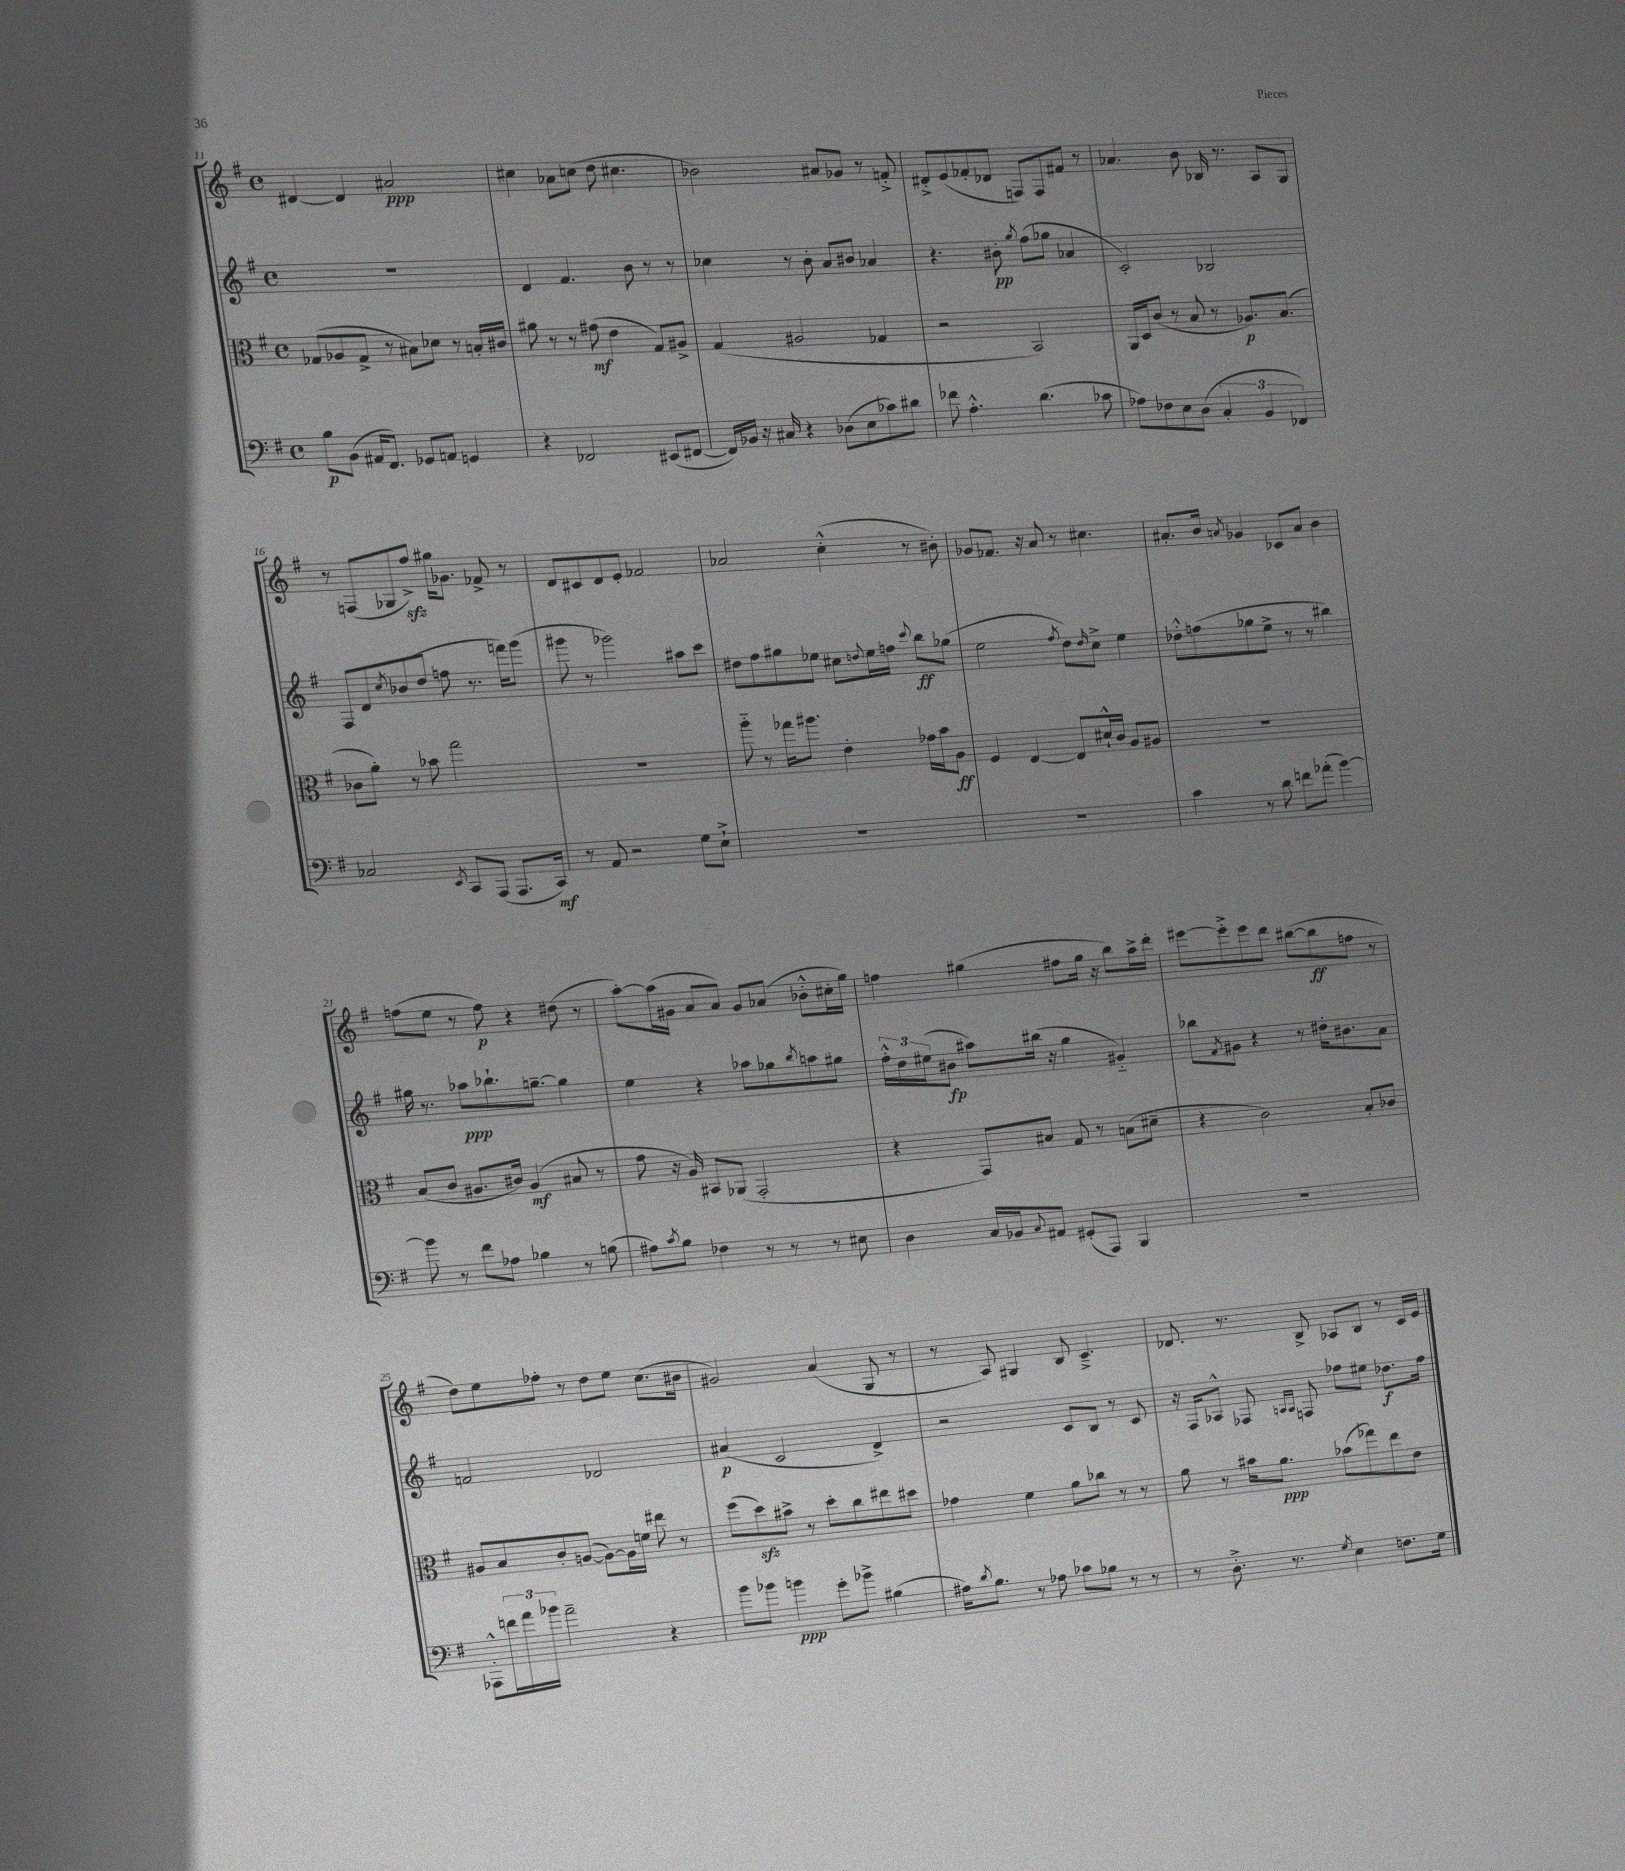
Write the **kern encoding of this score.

**kern	**dynam	**kern	**dynam	**kern	**dynam	**kern	**dynam
*part4	*part4	*part3	*part3	*part2	*part2	*part1	*part1
*staff4	*staff4	*staff3	*staff3	*staff2	*staff2	*staff1	*staff1
*clefF4	*	*clefC3	*	*clefG2	*	*clefG2	*
*k[f#]	*	*k[f#]	*	*k[f#]	*	*k[f#]	*
*M4/4	*	*M4/4	*	*M4/4	*	*M4/4	*
*met(c)	*	*met(c)	*	*met(c)	*	*met(c)	*
=11	=11	=11	=11	=11	=11	=11	=11
8B\L	p	(8G-X/L	.	1r	.	[4d#X/	.
(8BB\J	.	8A-X/	.	.	.	.	.
16AA#X/KL	.	8G-^/J	.	.	.	4d#/]	.
8.FF#/J)	.	.	.	.	.	.	.
.	.	8r	.	.	.	.	.
8GG-X/L	.	8B#X\L)	.	.	.	2a#X/	ppp
8AAn/J	.	8d-X\J	.	.	.	.	.
4GGn/	.	8r	.	.	.	.	.
.	.	16Bn'/LL	.	.	.	.	.
.	.	16c#X/JJ	.	.	.	.	.
=12	=12	=12	=12	=12	=12	=12	=12
4r	.	8a#X\	.	4d/	.	4cc#X\	.
.	.	8r	.	.	.	.	.
2FF-X/	.	8r	.	4.f#/	.	8a-X\L	.
.	.	(8g#X\	mf	.	.	(8ccn\J	.
.	.	4e\	.	.	.	8dd\	.
.	.	.	.	8b\	.	4.cc#X\	.
(8EE#X/L	.	8G/L)	.	8r	.	.	.
[8FF#X/J	.	8A#X^/J	.	8r	.	.	.
=13	=13	=13	=13	=13	=13	=13	=13
16FF#/LL])	.	(4G/	.	4cc-X\	.	2b-X\)	.
16BB-X/JJ	.	.	.	.	.	.	.
16r	.	.	.	.	.	.	.
16C#X/	.	.	.	.	.	.	.
4r	.	2A#X/	.	8r	.	.	.
.	.	.	.	8b'\	.	.	.
(8D-X\L	.	.	.	8a/L	.	8a#X/L	.
8E\	.	.	.	8b#X/J	.	8g-X/J	.
8c-X\)	.	4G-X/	.	4a-X/	.	8r	.
8d#X\J	.	.	.	.	.	8fn'^/	.
=14	=14	=14	=14	=14	=14	=14	=14
8f-X\	.	2r	.	4.r	.	8d#X'^/L	.
4.A'^^\	.	.	.	.	.	(8e/	.
.	.	.	.	.	.	8f-X'/	.
.	.	.	.	8b#X'\	pp	8d-X/J	.
.	.	.	.	8qgg/	.	.	.
(4.d\	.	2BB/)	.	(8ff#\L	.	8Fn/L)	.
.	.	.	.	8gg-X\J	.	8F/	.
.	.	.	.	4a-X/	.	8f#X/J	.
8c-X\	.	.	.	.	.	8r	.
=15	=15	=15	=15	=15	=15	=15	=15
8A-X\L)	.	16AA/LL	.	2c'/)	.	4.a-X/	.
.	.	16D/J	.	.	.	.	.
8F-X\	.	(8c/J	.	.	.	.	.
8E\	.	8r	.	.	.	.	.
(8D\J	.	8B/	.	.	.	8b\	.
6C'/	.	8r	.	2B-X/	.	16B-X/	.
.	.	.	.	.	.	8.r	.
.	.	8.A-X/L)	p	.	.	.	.
6BB/	.	.	.	.	.	.	.
.	.	.	.	.	.	8A/L	.
.	.	(8.B/J	.	.	.	.	.
6FF-X/)	.	.	.	.	.	.	.
.	.	.	.	.	.	8G/J	.
!!LO:LB:g=z
=16	=16	=16	=16	=16	=16	=16	=16
2C-X/	.	8c-X\L	.	8F#/L	.	8r	.
.	.	8a'\J)	.	8d/	.	(8Fn/L	.
.	.	.	.	8qcc/	.	.	.
.	.	8r	.	(8b-X/	.	8G-X/	.
.	.	8b-X\	.	8dd/J	.	8ff#zz^/J)	.
8qEE/	.	.	.	.	.	.	.
8CC/L	.	2gg\	.	8ffn\	.	16gg#X\KL	.
.	.	.	.	.	.	8.g-X\J	.
(8AAA/J	.	.	.	8.r	.	.	.
8.AAA/L	.	.	.	.	.	8f-X^/	.
.	.	.	.	16fffn\KL)	.	.	.
.	.	.	.	(8ggg\J	.	8r	.
16CC/Jk)	mf	.	.	.	.	.	.
=17	=17	=17	=17	=17	=17	=17	=17
8r	.	1r	.	8ggg#X\	.	8d/L	.
8AA/	.	.	.	8r	.	8c#X/	.
2r	.	.	.	2ggg-X\)	.	8d/	.
.	.	.	.	.	.	8e'/J	.
.	.	.	.	.	.	2f-X/	.
8G\L	.	.	.	8aa#X\L	.	.	.
8E`^\J	.	.	.	8ccc\J	.	.	.
=18	=18	=18	=18	=18	=18	=18	=18
1r	.	8aa\	.	8dd#X\L	.	2a-X/	.
.	.	8r	.	8ff#\	.	.	.
.	.	16gg-X\KL	.	8gg#X\	.	.	.
.	.	8.aa#X\J	.	.	.	.	.
.	.	.	.	8ee-X\J	.	.	.
.	.	4e'\	.	8cc#X\L	.	(4cc'^^\	.
.	.	.	.	8qqddn/	.	.	.
.	.	.	.	16ee-\L	.	.	.
.	.	.	.	16ffn\JJ	.	.	.
.	.	.	.	8qqccc/	.	.	.
.	.	16g-X\LL	.	8bb\L	ff	8r	.
.	.	16b\J	.	.	.	.	.
.	.	8A\J	ff	(8gg-X\J	.	8b#X'\)	.
=19	=19	=19	=19	=19	=19	=19	=19
1r	.	4F#/	.	2ee\	.	8g-X/L	.
.	.	.	.	.	.	8.f-X/J	.
.	.	[4E/	.	.	.	.	.
.	.	.	.	.	.	16r	.
.	.	.	.	.	.	8a/	.
.	.	.	.	8qff#/	.	.	.
.	.	8E/L]	.	8dd\L)	.	8r	.
.	.	.	.	16qqdd/	.	.	.
.	.	16d#X`^^/L	.	8cc^\J	.	4.cc#X\	.
.	.	16c/JJ	.	.	.	.	.
.	.	8A/L	.	4ee\	.	.	.
.	.	8A#X/J	.	.	.	.	.
=20	=20	=20	=20	=20	=20	=20	=20
4c\	.	1r	.	8dd-X'^^\L	.	8.a#X'/L	.
.	.	.	.	(8ffn\	.	.	.
.	.	.	.	.	.	16b/Jk	.
.	.	.	.	.	.	8qan/	.
8r	.	.	.	8gg-X\	.	4g-X/	.
8d\	.	.	.	8ee^\J	.	.	.
8fn\L	.	.	.	8r	.	8c-X/L	.
(8a-X'\J	.	.	.	8r	.	8a/J	.
[4b\)	.	.	.	4bb#X\)	.	4b\	.
!!LO:LB:g=z
=21	=21	=21	=21	=21	=21	=21	=21
8b\]	.	(8B/L	.	16gg#X\	.	(8ffn\L	.
.	.	.	.	8.r	.	.	.
8r	.	8c/J	.	.	.	8ee\J	.
8f#\L	.	8.A#X/L	.	8aa-X\L	ppp	8r	.
8A-X\J	.	.	.	8.bb-X`\	.	8ff\)	p
.	.	16c#X/Jk)	.	.	.	.	.
4B-X\	.	(4A#/	mf	.	.	4r	.
.	.	.	.	[8.ggn~\J	.	.	.
8r	.	8B#X/	.	4gg\]	.	(8dd#X\	.
(8Bn\	.	8r	.	.	.	8r	.
=22	=22	=22	=22	=22	=22	=22	=22
8A#X\L)	.	8g\	.	4ee\	.	[8aa'\L)	.
8qc/	.	.	.	.	.	.	.
8B\J	.	16r	.	.	.	(16aa\L]	.
.	.	16A/)	.	.	.	16g#X\JJ	.
4F-X\	.	8BB#X/L	.	4r	.	8a/L	.
.	.	(8AA-X/J	.	.	.	8a/J)	.
8r	.	2GG'/	.	8aa-X\L	.	8g#/L	.
8r	.	.	.	8gg-X\	.	(8a-X/J	.
.	.	.	.	8qbb/	.	.	.
8r	.	.	.	8aan\	.	8b-X'^^\L	.
8E#X\	.	.	.	8gg#X\J	.	16cc#X'\L	.
.	.	.	.	.	.	16gg\JJ)	.
=23	=23	=23	=23	=23	=23	=23	=23
4D\	.	4r	.	24ff#'^^\LL	.	4ffn\	.
.	.	.	.	24dd\	.	.	.
.	.	.	.	(24ee#X\J	.	.	.
.	.	.	.	8b#X\J	fp	.	.
16C/LL	.	8GG/L)	.	8aa#X\L)	.	(4gg#X\	.
16BB-X/J	.	.	.	.	.	.	.
8qqC/	.	.	.	.	.	.	.
8AA#X/J	.	8B#X/J	.	(16bb#X\Jk	.	.	.
.	.	.	.	16r	.	.	.
(8GG#X'/L	.	8G/	.	4gg\	.	8ff#X\L	.
8AAA/J)	.	8r	.	.	.	16gg#\Jk	.
.	.	.	.	.	.	16r	.
4BBB/	.	(8Bn\L	.	4g#X/)	.	8bb\L)	.
.	.	8d#X~\J	.	.	.	16aa^\L	.
.	.	.	.	.	.	16ddd'\JJ	.
=24	=24	=24	=24	=24	=24	=24	=24
1r	.	4r	.	8bb-X\L	.	[8eee#X\L	.
.	.	.	.	8qf#/	.	.	.
.	.	.	.	8g#X\J	.	8eee#'^\]	.
.	.	2c\)	.	4r	.	8eee#\	.
.	.	.	.	.	.	8ddd\J	.
.	.	.	.	8r	.	([8bb#X\L	.
.	.	.	.	16dd#X'\KL	.	8bb#\]	ff
.	.	.	.	8.b#X\	.	.	.
.	.	8B'/L	.	.	.	8ffn\J	.
.	.	8c-X/J	.	8a\J	.	8r	.
!!LO:LB:g=z
=25	=25	=25	=25	=25	=25	=25	=25
8AAA-X'^^\L	.	8A#X/L	.	2fn/	.	8dd\L)	.
24fn\L	.	8B/	.	.	.	8ee\	.
24a\	.	.	.	.	.	.	.
24b-X\JJ	.	.	.	.	.	.	.
2a~\	.	8c'/	.	.	.	8ff-X'\J	.
.	.	([8An/J	.	.	.	8r	.
.	.	8A\L_)	.	2d-X/	.	8dd\L	.
.	.	16A\L]	.	.	.	8ee\J	.
.	.	16fn\JJ	.	.	.	.	.
4r	.	8ee#X\	.	.	.	(8.cc\L	.
.	.	8r	.	.	.	.	.
.	.	.	.	.	.	16b#X\Jk	.
=26	=26	=26	=26	=26	=26	=26	=26
8b\L	.	(8ff#\L	.	(4a#X/	p	2g#X/)	.
8b-X\J	.	8ddzz\)	.	.	.	.	.
4bn\	ppp	8b#X^\J	.	2c/	.	.	.
.	.	8r	.	.	.	.	.
8g'\L	.	8dd'\L	.	.	.	(4a/	.
8b-X^\J	.	8cc\	.	.	.	.	.
(4B#X\	.	8ee#X\	.	4d^/)	.	8G/	.
.	.	8dd#X\J	.	.	.	8r	.
=27	=27	=27	=27	=27	=27	=27	=27
16A#X\KL)	.	4g-X\	.	2r	.	8r	.
8qd/	.	.	.	.	.	.	.
8.B\J	.	.	.	.	.	.	.
.	.	.	.	.	.	8A/)	.
8r	.	4f#\	.	.	.	4G#X/	.
8A-X\	.	.	.	.	.	.	.
8c-X\L	.	8a\L	.	8c/L	.	8B/	.
8B-X\J	.	8cc-X\J	.	8B/J	.	4.c~^/	.
8r	.	8r	.	8r	.	.	.
8r	.	8r	.	8c/	.	.	.
=28	=28	=28	=28	=28	=28	=28	=28
8r	.	8a\	.	16r	.	8.d-X/	.
.	.	.	.	16F#/KL	.	.	.
8.D'^\	.	8r	.	8A-X^^/J	.	.	.
.	.	.	.	.	.	8.r	.
.	.	16b#X\KL	.	8F-X/	.	.	.
8.r	.	8.a\J	ppp	.	.	.	.
.	.	.	.	16qqAn/LL	.	.	.
.	.	.	.	16qqA/JJ	.	.	.
.	.	.	.	8Fn/	.	8B^/	.
8qG/	.	.	.	.	.	.	.
4E\	.	(8b-X\L	.	8ff-X\L	.	8A-X/L	.
.	.	8gg-X\)	.	8ee#X\J	.	8B/J	.
8.Fn\L	.	8ee\	.	8.dd-X\L	f	8r	.
.	.	8e\J	.	.	.	16c/LL	.
16G\Jk	.	.	.	16ff-\Jk	.	16e/JJ	.
==	==	==	==	==	==	==	==
*-	*-	*-	*-	*-	*-	*-	*-
